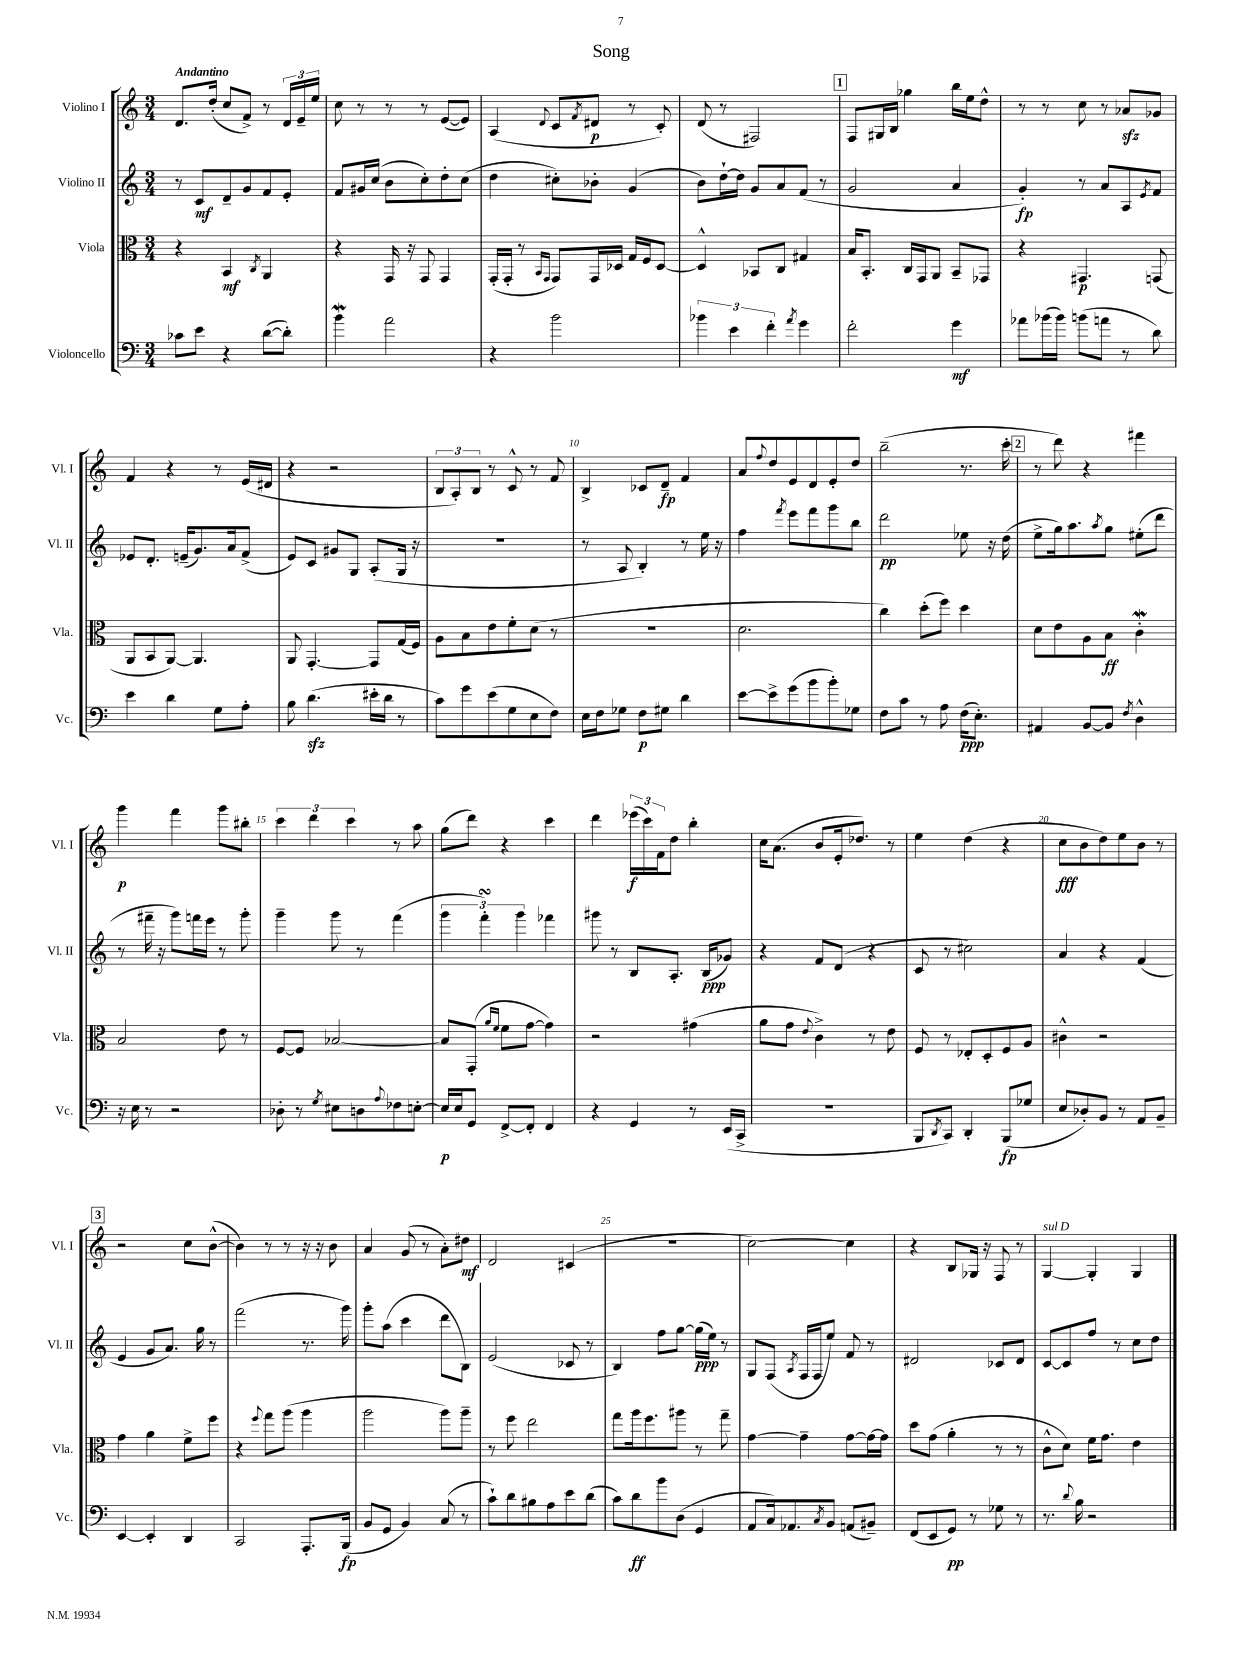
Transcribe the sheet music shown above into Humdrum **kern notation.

**kern	**kern	**kern	**kern
*staff4	*staff3	*staff2	*staff1
*clefF4	*clefC3	*clefG2	*clefG2
*k[]	*k[]	*k[]	*k[]
*M3/4	*M3/4	*M3/4	*M3/4
8c-	4r	8r	8.d
8e	.	8c	.
.	.	.	(16dd'
4r	4BB	8d~	8cc
.	.	8g	8f^)
.	8qC	.	.
([8d	4AA	8f	8r
8d'])	.	8e'	24d
.	.	.	24e~
.	.	.	24ee
=	=	=	=
4b	4r	8f	8cc
.	.	16g#	8r
.	.	(16cc	.
2a	16GG	8b	8r
.	16r	.	.
.	8GG	8cc')	8r
.	4GG	8dd'	([8e
.	.	(8cc	8e])
=	=	=	=
4r	(16GG'	4dd	(4A
.	16GG'	.	.
.	8r	.	.
.	16qqBB	.	.
.	16qqGG	.	8qqd
2b	8GG)	8cc#')	8c
.	.	.	8qf
.	16GG	8b-'	8d#
.	16D-	.	.
.	16G	(4g	8r
.	16F	.	.
.	[8D-	.	8c')
=	=	=	=
6b-	4D-^^]	8b)	(8d
.	.	[16dd`	8r
6e	.	.	.
.	.	16dd]	.
.	8BB-	8g	2F#)
6f'	.	.	.
.	8C	8a	.
8qa	.	.	.
4g	4G#	(8f	.
.	.	8r	.
=	=	=	=
2f'	16B	2g	8F
.	8.BB'	.	.
.	.	.	16G#
.	.	.	16B
.	16C	.	4gg-
.	16GG	.	.
.	8AA	.	.
4g	8BB~	4a	16bb
.	.	.	16ee
.	8GG-	.	8dd^^
=	=	=	=
8a-	4r	4g')	8r
(16b-	.	.	8r
16b-)	.	.	.
(8b	4.GG#	8r	8cc
8a	.	8a	8r
8r	.	8A	8a-
.	.	8qe	.
8d)	(8GG	8f	8g-
=	=	=	=
4e	8AA	8e-	4f
.	8BB	8.d'	.
4d	[8AA)	.	4r
.	.	(16e~	.
.	4.AA]	8.g)	.
8G	.	.	8r
.	.	16a	.
8A'	.	(8f^	(16e
.	.	.	16d#
=	=	=	=
8B	8AA	8e)	4r
(4.d	[4.GG'	8c	.
.	.	8g#	2r
.	.	8G	.
16e#'	8GG]	(8A'	.
16d	.	.	.
8r	(16G	16G	.
.	16F)	16r	.
=	=	=	=
8c)	8A	2.r	12B
.	.	.	12A')
8g	8B	.	.
.	.	.	12B
(8e	8e	.	8r
8G	8f'	.	8c^^
8E	(8d	.	8r
8F)	8r	.	8f
=	=	=	=
16E	2.r	8r	4B^
16F	.	.	.
8G-	.	8A	.
8F	.	4B')	8c-
8G#	.	.	8d~
4d	.	8r	4f
.	.	16ee	.
.	.	16r	.
=	=	=	=
[8e	2.d	4ff	8a
.	.	.	8qqff
8e^]	.	.	8dd
.	.	8qfff	.
(8g	.	8eee	8e
8b	.	8fff	8d
8b')	.	8ggg	8e'
8G-	.	8bb	8dd
=	=	=	=
8F	4cc)	2ddd	(2bb~
8c	.	.	.
8r	(8dd'	.	.
8A	8ff)	.	.
(16F	4dd	8ee-	8.r
8.E')	.	.	.
.	.	16r	.
.	.	(16dd	16ccc'
=	=	=	=
4AA#	8d	8ee^	8r
.	8e	16gg)	8ddd)
.	.	8.aa	.
[8BB	8A	.	4r
.	.	8qaa	.
8BB]	8B	8gg	.
8qF	.	.	.
4D^^	4c'	(8ee#'	4fff#
.	.	8ddd	.
=	=	=	=
16r	2B	8r	4ggg
16E	.	.	.
8r	.	16fff#~	.
.	.	16r	.
2r	.	8ggg)	4fff
.	.	16fff	.
.	.	16eee	.
.	8e	8r	8ggg
.	8r	8ggg'	8bb#'
=	=	=	=
8D-'	[8F	4ggg~	6ccc
8r	8F]	.	.
.	.	.	6ddd
8qG	.	.	.
8E#	[2B-	8ggg	.
.	.	.	6ccc
8D	.	8r	.
8qqA	.	.	.
8F-	.	(4fff	8r
[8E'	.	.	8aa
=	=	=	=
16E]	8B-]	6ggg	(8gg
16E	.	.	.
8GG	(8GG'	.	8ddd)
.	.	6fff')	.
.	16qqa	.	.
.	16qqf	.	.
[8FF^	8f	.	4r
.	.	6ggg	.
8FF']	[8g	.	.
4FF	4g])	4fff-	4ccc
=	=	=	=
4r	2r	8ggg#	4ddd
.	.	8r	.
4GG	.	8B	(24eee-
.	.	.	24ccc)
.	.	.	24f
.	.	8.A'	8dd
8r	(4g#	.	4bb'
.	.	(16B	.
(16EE	.	8g-)	.
16CC^	.	.	.
=	=	=	=
2.r	8a	4r	16cc
.	.	.	(8.a
.	8g	.	.
.	8qqe	.	.
.	4c^)	8f	8b
.	.	(8d	16e'
.	.	.	8.dd-)
.	8r	4r	.
.	8e	.	8r
=	=	=	=
8BBB	8F	8c	4ee
8qDD	.	.	.
8CC)	8r	8r	.
4DD'	8E-'	2cc#)	(4dd
.	8D'	.	.
(8BBB	8F	.	4r
8G-	8A	.	.
=	=	=	=
8E	4c#^^	4a	8cc
8D-')	.	.	8b
8BB	2r	4r	8dd)
8r	.	.	8ee
8AA	.	(4f	8b
8BB~	.	.	8r
=	=	=	=
[4EE	4g	4e	2r
4EE']	4a	8g	.
.	.	8.a)	.
4DD	8f^	.	8cc
.	.	16gg	.
.	8ff	8r	([8b^^
=	=	=	=
2CC	4r	(2fff	4b])
.	8qqff	.	.
.	8gg	.	8r
.	(8aa	.	8r
8.AAA'	4aa	8.r	16r
.	.	.	16r
.	.	.	8b
(16BBB	.	16ggg)	.
=	=	=	=
8BB	2aa	8ggg'	4a
8GG	.	(8aa	.
4BB)	.	4ccc	(8g
.	.	.	8r
(8C	8aa)	8ddd	8a')
8r	8aa~	8B)	8dd#
=	=	=	=
8c`)	8r	(2e	2d
8d	8ff	.	.
8B#	2ee	.	.
8A	.	.	.
8e	.	8c-	(4c#
(8d	.	8r	.
=	=	=	=
8c)	8gg	4B)	2.r
8d	16aa	.	.
.	8.ff	.	.
8b	.	8ff	.
(8D	8aa#	[8gg	.
4GG	8r	(16gg]	.
.	.	16ee)	.
.	8gg~	8r	.
=	=	=	=
8AA	[4g	8G	[2cc)
16C)	.	(8F	.
8.AA-	.	.	.
.	.	8qA	.
.	4g~]	16F	.
.	.	16F	.
8qC	.	.	.
8BB	.	8ee)	.
(8AA	[8g	8f	4cc]
8BB#~)	16g_	8r	.
.	16g]	.	.
=	=	=	=
(8FF	8dd	2d#	4r
8EE	(8g	.	.
8GG)	4a'	.	8B
8r	.	.	16G-
.	.	.	16r
8G-	8r	8c-	8F
8r	8r	8d#	8r
=	=	=	=
8.r	8c^^	[8c	[4G
.	8d)	8c]	.
8qqd	.	.	.
16B	.	.	.
2r	16f	8ff	4G']
.	8.g	.	.
.	.	8r	.
.	4e	8cc	4G
.	.	8dd	.
==	==	==	==
*-	*-	*-	*-
